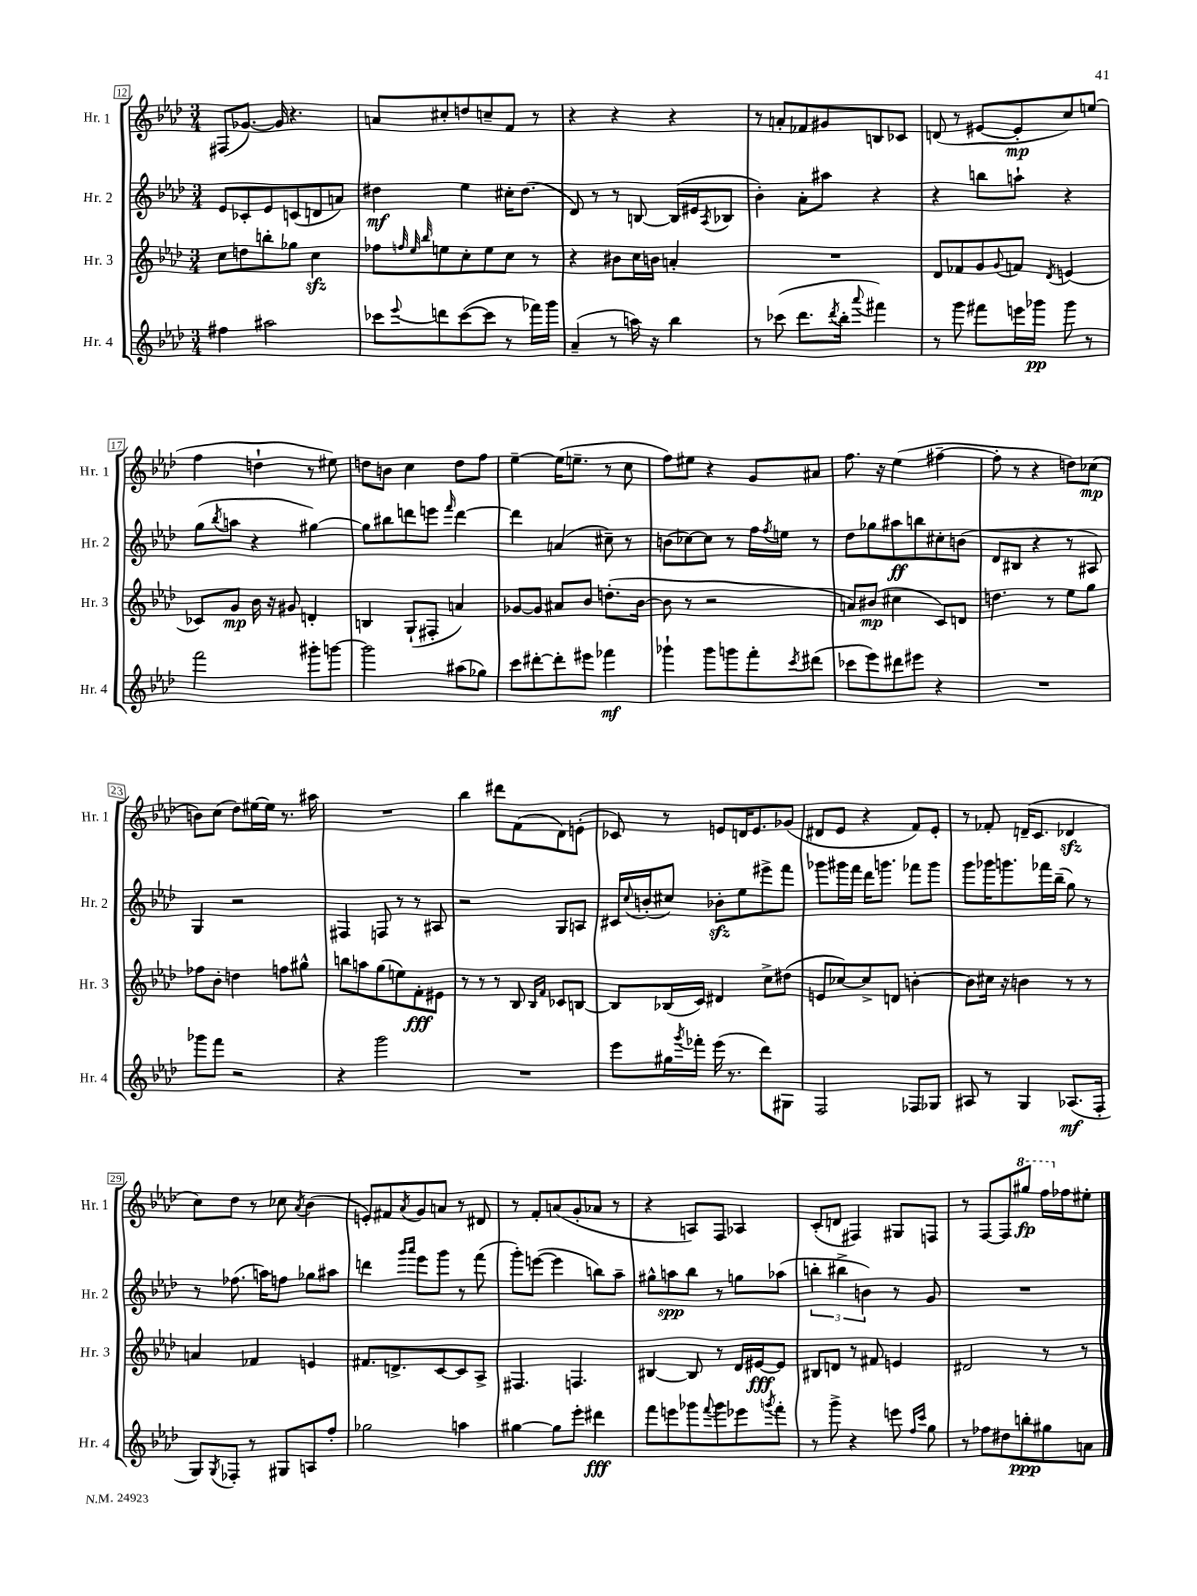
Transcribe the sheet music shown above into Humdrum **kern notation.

**kern	**kern	**kern	**kern
*staff4	*staff3	*staff2	*staff1
*clefG2	*clefG2	*clefG2	*clefG2
*k[b-e-a-d-]	*k[b-e-a-d-]	*k[b-e-a-d-]	*k[b-e-a-d-]
*M3/4	*M3/4	*M3/4	*M3/4
4ff#	8cc	8e-	(8F#
.	8dd	8c-'	[8.g-)
2aa#	8bb'	8e-	.
.	.	.	16g-]
.	8gg-	(8c	4.r
.	4cc	8d	.
.	.	8a)	.
=	=	=	=
8ccc-	8ff-	4dd#	8a
.	32qqff	.	.
.	32qqee-	.	.
8qqeee-	32qqbb-	.	.
8ddd	8ee	.	8cc#'
([8ccc-	8cc'	4ee-	8dd
8ccc-]	8ee	.	8cc~
8r	8cc	16cc#'	8f
.	.	(8.dd#	.
16fff-)	8r	.	8r
16ggg	.	.	.
=	=	=	=
(4a-~	4r	8d-)	4r
.	.	8r	.
8r	8b#	8r	4r
16aa)	16cc	[8B	.
16r	16b	.	.
4bb-	4a'	(16B]	4r
.	.	16e#	.
.	.	8qA-	.
.	.	8B-	.
=	=	=	=
8r	2.r	4b-')	8r
(8ccc-	.	.	8a'
8.ddd-	.	8a-'	8f-
.	.	8aa#	8g#
8qddd-	.	.	.
16bb-'	.	.	.
8qqaaa-	.	.	.
4fff#)	.	4r	8B
.	.	.	8c-
=	=	=	=
8r	8d-	4r	(8d
8ggg	8f-	.	8r
8fff#	8g	8bb	[8e#
.	8qqg	.	.
16eee	8f	8aa`	8e#']
16ggg-	.	.	.
.	8qd-	.	.
8ggg-	(4e	4r	8cc)
8r	.	.	(8ee
=	=	=	=
2fff	8c-)	(8gg	4ff
.	.	8qbb-	.
.	8g	8aa	.
.	16b-	4r	4dd`
.	16r	.	.
.	8g#	.	.
8ggg#'	4d'	[4gg#)	8r
[8ggg	.	.	8ee#)
=	=	=	=
2ggg]	4B	8gg#]	8dd
.	.	8bb#	8b
.	(8G`	8ddd	4cc
.	8F#'	8eee	.
.	.	16qqfff	.
(8aa#	4a)	[4ddd	8dd
8gg-)	.	.	8ff
=	=	=	=
8ccc	[8g-	4ddd]	[4ee-~
[8ddd#'	8g-]	.	.
8ddd#']	8a#	(4a	(16ee-]
.	.	.	8.ee~
8eee#	8b-	.	.
4fff-	(8.dd'	8cc#~)	8r
.	.	8r	8cc
.	[16b-	.	.
=	=	=	=
4ggg-`	8b-]	(8b	8ff)
.	8r	[8cc-)	8ee#
8ggg-	2r	8cc-]	4r
8ggg	.	8r	.
8fff'	.	16ff	8g
.	.	8qff	.
.	.	16ee	.
8qccc	.	.	.
(8ddd#	.	8r	8a#
=	=	=	=
8ccc-	8a)	8dd-	8.ff
8eee-)	(8b#	8gg-	.
.	.	.	16r
8ddd#	4cc#	8aa#	(4ee-
8eee#	.	8bb	.
4r	8c)	8cc#'	[4ff#~
.	8d	(8b	.
=	=	=	=
2.r	4.dd	8d-	8ff#']
.	.	8B#	8r
.	.	4r	4r
.	8r	.	.
.	8ee-	8r	8dd)
.	8gg	8A#)	(8cc-
=	=	=	=
8ggg-	8ff-	4G	8b)
8fff	8b-'	.	(8cc
2r	4dd	2r	8dd-)
.	.	.	[16ee#
.	.	.	16ee#]
.	8ff	.	8.r
.	8gg#^^	.	.
.	.	.	16aa#
=	=	=	=
4r	8bb	4F#	2.r
.	8aa	.	.
2ggg	(8gg	8F	.
.	8ee)	8r	.
.	8f'	8r	.
.	8e#	8A#	.
=	=	=	=
2.r	8r	2r	4bb-
.	8r	.	.
.	8r	.	8ddd#
.	8B-	.	(8f
.	16qqB-	.	.
.	16qqf	.	.
.	8c-	8G	8d-)
.	[8B	8A	(8e'
=	=	=	=
8eee-	8B]	16c#	8c-)
.	.	8qqcc	.
.	.	(16b'	.
16gg#	(16B-	8cc#)	8r
8qggg	.	.	.
16fff-'	16c)	.	.
(16eee-	4d#	8b-'	8e
8.r	.	.	.
.	.	8ee-	16d
.	.	.	8.e
8ddd-)	8cc^	8eee#^	.
8G#	(8dd#	8fff	(8g-
=	=	=	=
2F	8e	8ggg-	8d#
.	[8cc-)	16ggg#	8e-
.	.	16fff	.
.	8cc-^]	16ddd-	4r
.	.	8.ggg	.
.	8d	.	.
8F-	[4b'	8fff-	8f)
8G-	.	8ggg	8e-'
=	=	=	=
8A#	8b]	8ggg	8r
8r	16cc#	16ggg-	8f-'
.	16r	8.ggg	.
4G	4b	.	(16d~
.	.	.	8.c
.	.	16fff-	.
.	.	(16bb-~	.
(8.A-	8r	8gg)	4d-
.	8r	8r	.
16F'	.	.	.
=	=	=	=
8G)	4a	8r	8cc)
8qG	.	.	.
8F-'	.	(8.ff-	8dd-
8r	4f-	.	8r
.	.	16aa)	.
8G#	.	8ff	8cc-
.	.	.	8qa-
8A	4e	8gg-	(4b-
8ff'	.	8aa#	.
=	=	=	=
2gg-	8.f#	4ddd	8e')
.	.	.	8f#
.	8.d^	.	.
.	.	16qqggg	.
.	.	16qqaaa-	8qa-
.	.	8eee-	8g
.	[8c	8ggg	8a
4aa	8c]	8r	8r
.	8A-^	(8fff	8d#
=	=	=	=
[4gg#	4.F#	8ggg')	8r
.	.	([8eee	8f'
8gg#]	.	4eee]	(8a
8eee-'	4.F	.	8g'
4ddd#	.	8bb)	8a-
.	.	8aa-~	8r
=	=	=	=
8fff	[4B#	8gg#^^	4r
8eee	.	8aa	.
8ggg-	8B#]	8bb-	8A)
8qqfff	.	.	.
8ggg-	8r	8r	8F
8eee-	16d-	8gg	4A-
.	[16e#	.	.
8qggg	.	.	.
8fff'	8e#]	(8aa-	.
=	=	=	=
8r	8B#	6bb'	(8c'
8ggg^	8d	.	8d
.	.	6bb#^	.
4r	8r	.	4F#)
.	.	6b)	.
.	8f#	.	.
8eee	4e	8r	8G#
16qqff	.	.	.
16qqccc	.	.	.
8gg	.	8g	8F
=	=	=	=
8r	2d#	2.r	8r
8ff-	.	.	[8F
8dd#	.	.	8F]
8bb'	.	.	8ggg#
8gg#	8r	.	16fff
.	.	.	16ff-
8a	8r	.	8ee#'
==	==	==	==
*-	*-	*-	*-
